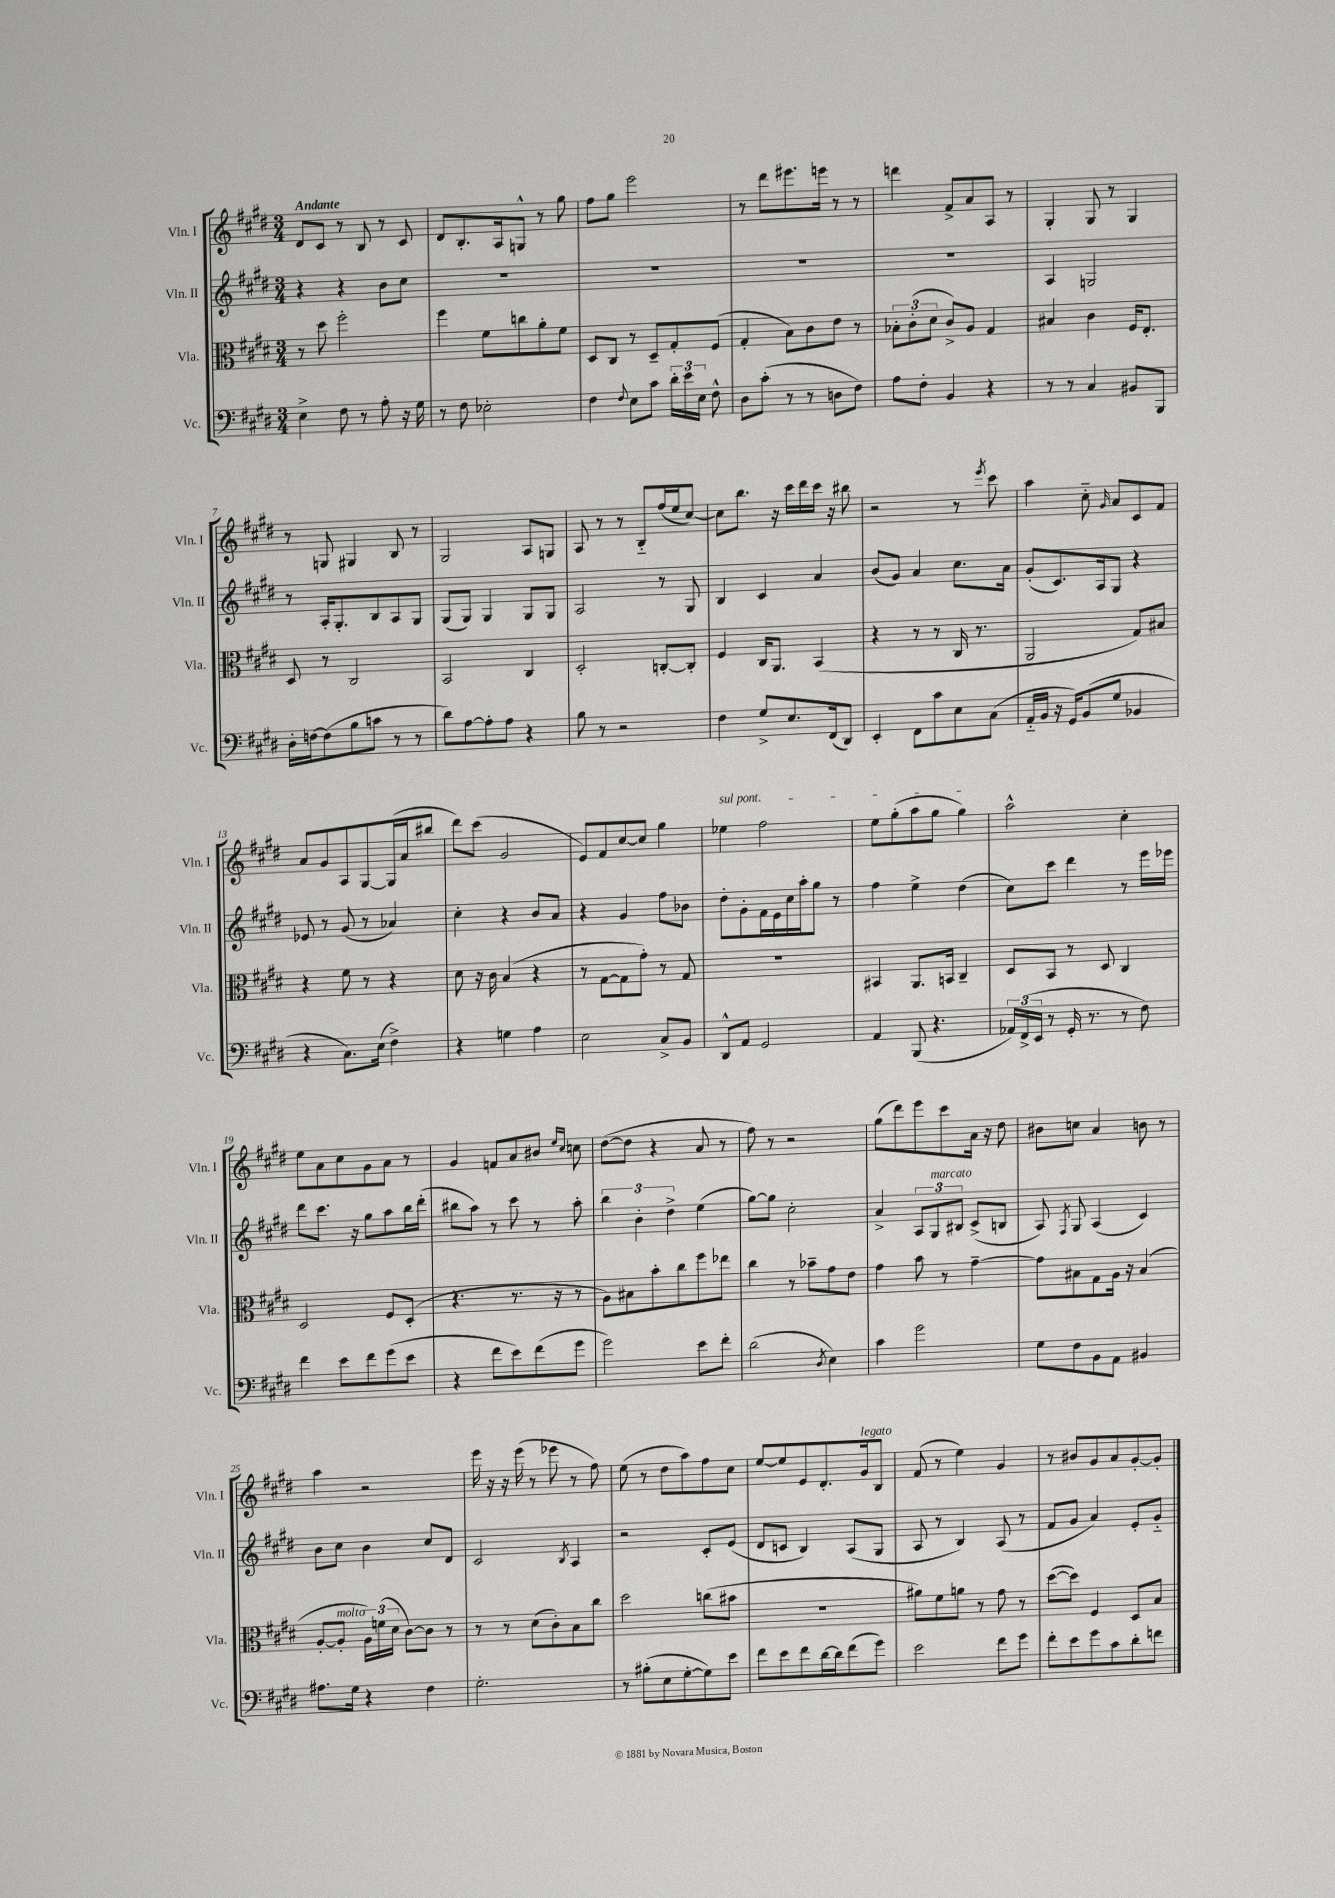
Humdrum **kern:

**kern	**kern	**kern	**kern
*part4	*part3	*part2	*part1
*staff4	*staff3	*staff2	*staff1
*I"Vc.	*I"Vla.	*I"Vln. II	*I"Vln. I
*I'Vc.	*I'Vla.	*I'Vln. II	*I'Vln. I
*clefF4	*clefC3	*clefG2	*clefG2
*k[f#c#g#d#]	*k[f#c#g#d#]	*k[f#c#g#d#]	*k[f#c#g#d#]
*M3/4	*M3/4	*M3/4	*M3/4
=1	=1	=1	=1
!	!	!	!LO:TX:a:B:t=Andante
4E^\	8r	4r	8d#/L
.	8dd#\	.	8c#/J
8F#\	2ff#'\	4r	8r
8r	.	.	8B/
8A'\	.	8b\L	8r
16r	.	8cc#\J	8c#/
16G#\	.	.	.
=2	=2	=2	=2
8r	4ff#\	2.r	8d#/L
8F#\	.	.	8.B'/
2E-X'\	8f#\L	.	.
.	.	.	16A/k
.	8ccn\	.	8Gn^^/J
.	8a'\	.	8r
.	8f#\J	.	8gg#\
=3	=3	=3	=3
4F#\	8D#/L	2.r	8ff#\L
.	8C#/J	.	8gg#\J
8qqF#/	.	.	.
8E\L	8r	.	2eee\
8c#\J	8D#~/L	.	.
24d#'\LL	8G#'/	.	.
24e\	.	.	.
24E\JJ	.	.	.
8F#^^\	(8F#/J	.	.
=4	=4	=4	=4
8D#\L	4G#'/	2.r	8r
(8c#'\J	.	.	8ddd#\L
8r	8B\L)	.	8.eee#X\
8r	8c#\	.	.
.	.	.	16eeen\Jk
8Dn\L	8e\J	.	8r
8F#\J)	8r	.	8r
=5	=5	=5	=5
8A\L	12B-X'\L	2.r	4dddn\
.	(12c#'\	.	.
8F#'\J	.	.	.
.	12d#\J	.	.
4BB/	8c#^/L)	.	8f#^/L
.	8A/J	.	8a/
4r	4G#/	.	8A/J
.	.	.	8r
=6	=6	=6	=6
8r	4B#X/	4A/	4G#'/
8r	.	.	.
4C#/	4c#\	2Gn/	8G#/
.	.	.	8r
8BB#X/L	16F#/KL	.	4G#/
.	8.E'/J	.	.
8BBB/J	.	.	.
!!LO:LB:g=z
=7	=7	=7	=7
16D#'\LL	8D#/	8r	8r
[16Fn\J	.	.	.
(8F\]	8r	16A'/KL	8Gn/
.	.	8.G#'/	.
8B\	2C#/	.	4G#X/
8cn\J	.	8B/	.
8r	.	8A/	8B/
8r	.	8G#/J	8r
=8	=8	=8	=8
8d#\L)	2BB/	(8G#/L	2G#/
[8A\	.	8G#/J)	.
8A'\]	.	4G#/	.
8A\J	.	.	.
4r	4C#/	8G#/L	8A/L
.	.	8G#/J	8Gn/J
=9	=9	=9	=9
8B\	2D#'/	2A/	8A/
8r	.	.	8r
2r	.	.	8r
.	.	.	8B/L
.	[8Cn'/L	8r	(16ff#/L
.	.	.	16ee/J
.	8C'/J]	8G#/	[8cc#/J)
=10	=10	=10	=10
4F#\	4F#/	4B/	8cc#\L]
.	.	.	8.bb\J
8G#^/L	16C#/KL	4c#/	.
.	8.AA/J	.	16r
8.E/	.	.	16ccc#\LL
.	.	.	16ddd#\
.	(4BB/	4a/	16ccc#\JJ
(16FF#/k	.	.	16r
8DD#/J)	.	.	8bb#X\
=11	=11	=11	=11
4EE'/	4r	(8b/L	2r
.	.	8g#/J)	.
8FF#\L	8r	4a/	.
8c#\	8r	.	.
8E\	16C#/	8.cc#\L	8r
.	8.r	.	.
.	.	.	8qeee/
(8C#\J	.	.	8ccc#\
.	.	16a\Jk	.
=12	=12	=12	=12
16AA/LL	2AA/	(8g#'/L	4aa\
16BB/JJ	.	.	.
16r	.	8.c#/)	.
16GG#/KL)	.	.	.
(8BB/	.	.	8cc#\
.	.	16A/k	.
.	.	.	16qqg#/
8G#/J	.	8G#/J	8a/L
4BB-X/	8G#/L)	4r	8c#/
.	8B#X/J	.	8f#/J
!!LO:LB:g=z
=13	=13	=13	=13
4r	4r	8e-X/	8a/L
.	.	8r	8g#/
8.C#\L)	8f#\	(8g#/	8A/
.	8r	8r	[8G#/
(16E\Jk	.	.	.
4F#^\)	4r	4a-X/)	(16G#/L]
.	.	.	16a/J
.	.	.	8bb#X/J
=14	=14	=14	=14
4r	8d#\	4cc#'\	8ddd#\L)
.	16r	.	(8ccc#\J
.	16c#\	.	.
4Gn\	(4B/	4r	2g#/
4A\	4r	8b/L	.
.	.	8a/J	.
=15	=15	=15	=15
2E\	8r	4r	8e/L)
.	[8G#\L	.	8f#/
.	8G#\]	4g#/	[8cc#/
.	8g#'\J)	.	8cc#/J]
8C#^/L	8r	8ff#\L	4gg#\
8BB/J	8G#/	8b-X\J	.
=16	=16	=16	=16
!	!	!	!LO:TX:a:i:t=sul pont.
8DD#^^/L	2.r	8dd#'\L	4ee-X\
8AA/J	.	8g#'\	.
2GG#/	.	16f#\L	2ff#\
.	.	16e\	.
.	.	16cc#\	.
.	.	16aa'\J	.
.	.	8gg#\J	.
.	.	8r	.
=17	=17	=17	=17
4AA/	4BB#X/	4ff#\	8ee\L
.	.	.	(8gg#'\
(8BBB/	8.AA/L	4ee^\	8aa\
4.r	.	.	8gg#\J
.	16BBn/Jk	.	.
.	4C#~/	(4dd#\	4gg#\)
=18	=18	=18	=18
24AA-X/LL)	8D#/L	8cc#\L)	2aa^^\
(24FF#^/	.	.	.
24EE/JJ	.	.	.
8r	8BB/J	8ccc#\J	.
16GG#'/	8r	4ddd#\	.
8.r	.	.	.
.	8D#/	.	.
8r	4C#/	8r	4cc#'\
8F#\)	.	16eee\LL	.
.	.	16eee-X\JJ	.
!!LO:LB:g=z
=19	=19	=19	=19
4f#\	2D#/	8ddd#\L	8ee\L
.	.	8.ccc#\J	8a\
8e\L	.	.	8cc#\
.	.	16r	.
8f#\	.	8gg#\L	8g#\
(8g#\	8F#/L	8aa\	8a\J
8e\J	(8D#'/J	16bb\L	8r
.	.	(16ddd#'\JJ	.
=20	=20	=20	=20
4r	4.r	8bb#X\L	4g#/
.	.	8aa\J)	.
8f#\L	.	8r	8fn/L
8e\)	8.r	8ccc#\	8a/
(8f#\	.	8r	8b#X/J
.	16r	.	.
.	.	.	16qqee/LL
.	.	.	16qqcc#/JJ
8g#\J	8r	8aa'\	8ccn\
=21	=21	=21	=21
2g#\)	8A\L)	6bb\	([8dd#\L
.	8B#X\	.	8dd#\J]
.	.	6b'\	.
.	8b'\	.	4r
.	.	6dd#^\	.
.	8cc#\	.	.
8e\L	8ff#\	(4ee\	8a/
8f#'\J	8ee-X\J	.	8r
=22	=22	=22	=22
(2d#\	4cc#\	[8gg#\L)	8ff#\)
.	.	8gg#\J]	8r
.	8r	2cc#'\	2r
.	8b-X~\L	.	.
8qD#/	.	.	.
4E\)	8g#\	.	.
.	8e\J	.	.
=23	=23	=23	=23
4c#\	4g#\	4a^/	(8gg#\L
.	.	.	8ddd#\)
2g#\	8b\	12A/L	8eee\
!	!	!LO:TX:a:i:t=marcato	!
.	.	12G#/	.
.	8r	.	8ccc#\
.	.	12B#X/J	.
.	[4g#~\	(8c#^/L	16a\Jk
.	.	.	16r
.	.	8Bn/J	8dd#\
=24	=24	=24	=24
8G#\L	8g#\L]	8A/)	8b#X\L
.	.	8qF#/	.
8F#\	8B#X\	8G#/	8ccn\J
8BB\	8G#\	(4A/	4a/
8AA\J	16A\Jk	.	.
.	16r	.	.
4BB#X/	(4B#/	4c#/)	8bn\
.	.	.	8r
!!LO:LB:g=z
=25	=25	=25	=25
8.A#X\L	[8A'/L	8b\L	4aa\
!	!LO:TX:a:i:t=molto	!	!
.	8A'/J]	8cc#\J	.
16G#\Jk	.	.	.
4r	24A\LL)	4b\	2r
.	(24fn\	.	.
.	24d#\JJ	.	.
.	[8c#\L)	.	.
4F#\	8c#\J]	8cc#/L	.
.	8r	8d#/J	.
=26	=26	=26	=26
2.G#'\	8r	2c#/	16eee\
.	.	.	16r
.	8r	.	16r
.	.	.	(16eee\
.	(8d#\L	.	8r
.	8c#'\)	.	8eee-X\
.	.	8qB/	.
.	8B\	4A/	8r
.	8cc#\J	.	8ff#\)
=27	=27	=27	=27
8r	2dd#\	2r	(8ee\
(8B#X'\L	.	.	8r
8E\	.	.	8dd#\L
[8G#'\	.	.	8aa\)
8G#\])	(8ccn\L	8c#'/L	8ff#\
8e\J	8b#X\J	(8e/J	8cc#\J
=28	=28	=28	=28
8f#\L	2.r	8d#/L	[8ee/L
8e\	.	8cn/J	8ee/]
8f#\	.	4B/)	8e/
[16d#\L	.	.	8.d#'/
16d#\J]	.	.	.
(8f#\	.	(8A/L	.
!	!	!	!LO:TX:a:i:t=legato
.	.	.	16g#/k
8g#\J)	.	8G#/J	8B/J
=29	=29	=29	=29
2e\	8a#X\L)	8A/	(8f#/
.	8f#\	8r	8r
.	8an\J	4B/)	4ee\)
.	8r	.	.
8f#\L	8g#\	(8A/	4g#/
8g#\J	8r	8r	.
=30	=30	=30	=30
8f#'\L	([8dd#\L	8f#/L	8r
8e\	8dd#\J])	8g#/J	8b#X/L
8g#\	4F#/	4a/)	8g#/
8c#\	.	.	8a/
8d#'\	8D#/L	8e'/L	[8g#'/
8fn\J	8B/J	8g#/J	8g#'/J]
==	==	==	==
*-	*-	*-	*-
